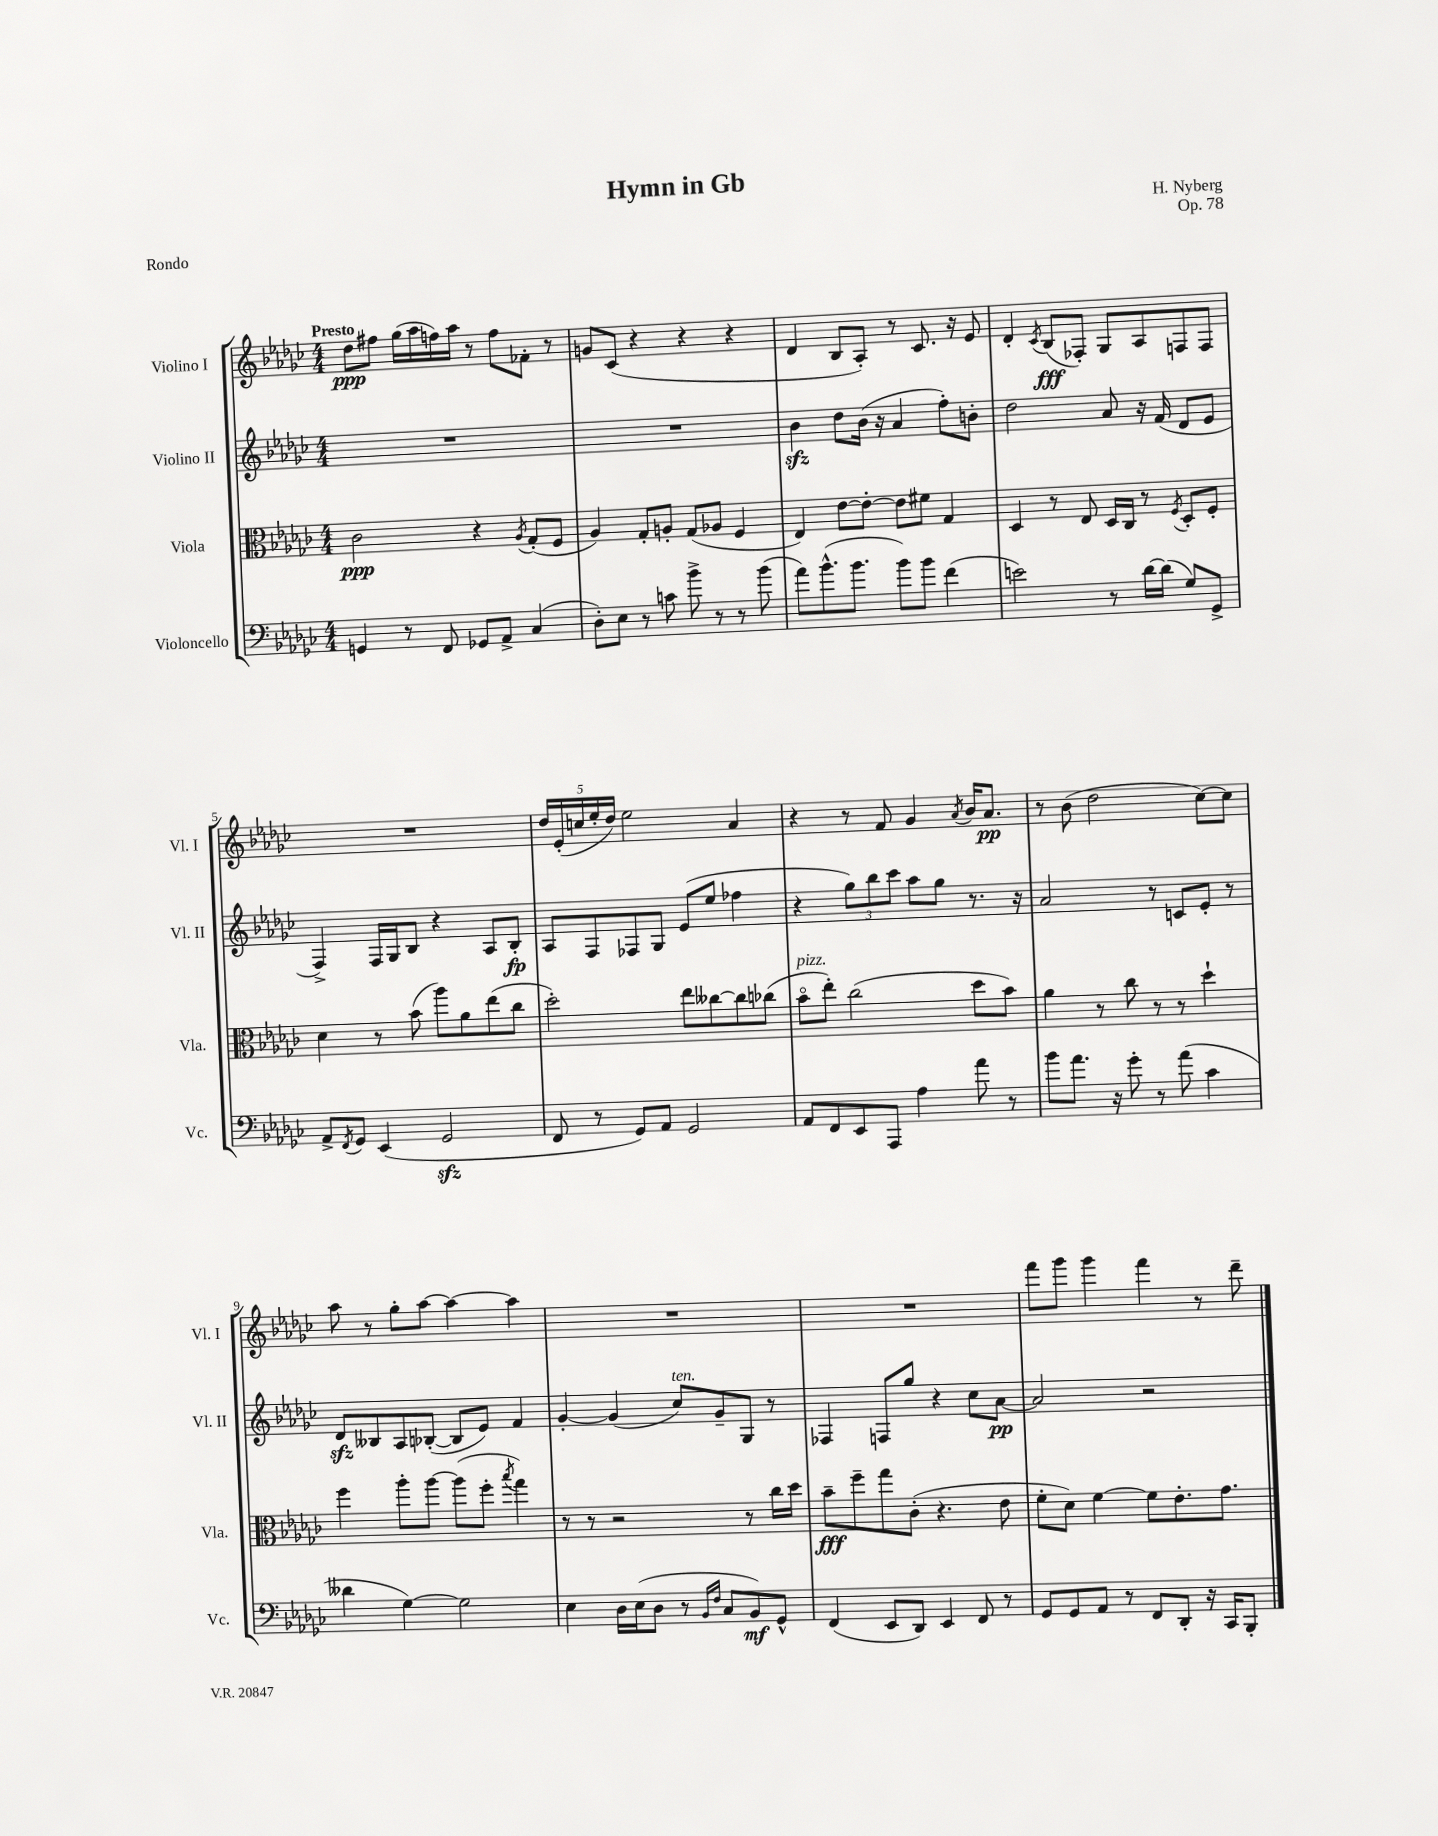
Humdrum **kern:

**kern	**kern	**kern	**kern
*staff4	*staff3	*staff2	*staff1
*clefF4	*clefC3	*clefG2	*clefG2
*k[b-e-a-d-g-c-]	*k[b-e-a-d-g-c-]	*k[b-e-a-d-g-c-]	*k[b-e-a-d-g-c-]
*M4/4	*M4/4	*M4/4	*M4/4
4GG	2c-	1r	8dd-
.	.	.	8ff#
8r	.	.	(16gg-
.	.	.	16aa-
8FF	.	.	16ff)
.	.	.	16aa-
8GG-	4r	.	8r
8AA-^	.	.	8ff
.	8qA-	.	.
(4C-	(8G-'	.	8f-'
.	8F	.	8r
=	=	=	=
8D-')	4A-)	1r	8g
8E-	.	.	(8c-
8r	8G-'	.	4r
8c	8A'	.	.
8b-^	(8G-	.	4r
8r	8A-	.	.
8r	4F	.	4r
(8b-	.	.	.
=	=	=	=
8a-)	4E-)	4b-	4d-
(8.b-^^	.	.	.
.	[8e-	8dd-	8B-
8.b-	.	.	.
.	8e-'_	(16b-	8A-')
.	.	16r	.
8b-)	8e-]	4a-	8r
8b-	8f#	.	8.c-
(4f	4G-	8ff')	.
.	.	.	16r
.	.	8b'	8e-
=	=	=	=
2e)	4D-	2dd-	4d-'
.	.	.	8qc-
.	8r	.	(8B-
.	8E-	.	8F-')
8r	16D-	8a-	8G-
.	16C-	.	.
[16d-	8r	16r	8A-
(16d-]	.	(16f	.
.	8qF	.	.
8G-)	8D-'	8d-	8F
8GG-^	8F'	8e-	8F
=	=	=	=
8AA-^	4d-	4F^)	1r
8qFF	.	.	.
8GG-	.	.	.
(4EE-	8r	16F	.
.	.	16G-	.
.	(8b-	8B-	.
2GG-	8aa-)	4r	.
.	8a-	.	.
.	(8ee-	8A-	.
.	8cc-	8B-'	.
=	=	=	=
8FF	2dd-')	8A-	20dd-
.	.	.	(20e-'
.	.	.	20cc
8r	.	8F	.
.	.	.	20ee-'
.	.	.	20dd-)
8GG-)	.	8F-	2ee-
8AA-	.	8G-	.
2GG-	8ee-	(8e-	.
.	[8cc--	8ee-	.
.	8cc--]	4ff-	4a-
.	(8cc-	.	.
=	=	=	=
8AA-	8b-o	4r	4r
8FF	8ee-')	.	.
8EE-	(2cc-	12gg-)	8r
.	.	12bb-	.
8AAA-	.	.	8f
.	.	12ccc-	.
4A-	.	8aa-	4g-
.	.	8gg-	.
.	.	.	8qa-
8a-	8dd-	8.r	16b-
.	.	.	8.a-
8r	8b-)	.	.
.	.	16r	.
=	=	=	=
8b-	4a-	2a-	8r
8.a-	.	.	(8b-
.	8r	.	2dd-
16r	.	.	.
8g-'	8cc-	.	.
8r	8r	8r	.
(8a-	8r	8c	.
4c-	4dd-`	8e-'	[8cc-)
.	.	8r	8cc-]
=	=	=	=
4d--	4ff	8d-	8aa-
.	.	8B--	8r
[4G-)	8aa-'	8A-	8gg-'
.	[8aa-	([8B-'	[8aa-
2G-]	(8aa-]	8B-]	4aa-_
.	8ff'	8e-)	.
.	8qbb-	.	.
.	4gg-)	4f	4aa-]
=	=	=	=
4E-	8r	[4g-'	1r
.	8r	.	.
16D-	2r	(4g-]	.
(16E-	.	.	.
8D-	.	.	.
8r	.	8cc-)	.
16qqBB-	.	.	.
16qqF	.	.	.
8C-	.	8g-~	.
8BB-)	8r	8G-	.
8GG-^^	16cc-	8r	.
.	16dd-	.	.
=	=	=	=
(4FF	8b-~	4F-	1r
.	8ff~	.	.
8EE-	8gg-	8F	.
8DD-)	(8c-'	8gg-	.
4EE-	4.r	4r	.
8FF	.	8cc-	.
8r	8e-	[8a-	.
=	=	=	=
8GG-	8f'	2a-]	8fff
8GG-	8d-)	.	8ggg-
8AA-	[4f	.	4ggg-
8r	.	.	.
8FF	8f]	2r	4fff
8DD-'	8.e-'	.	.
16r	.	.	8r
16CC-	8.g-	.	.
8BBB-'	.	.	8ddd-~
==	==	==	==
*-	*-	*-	*-
